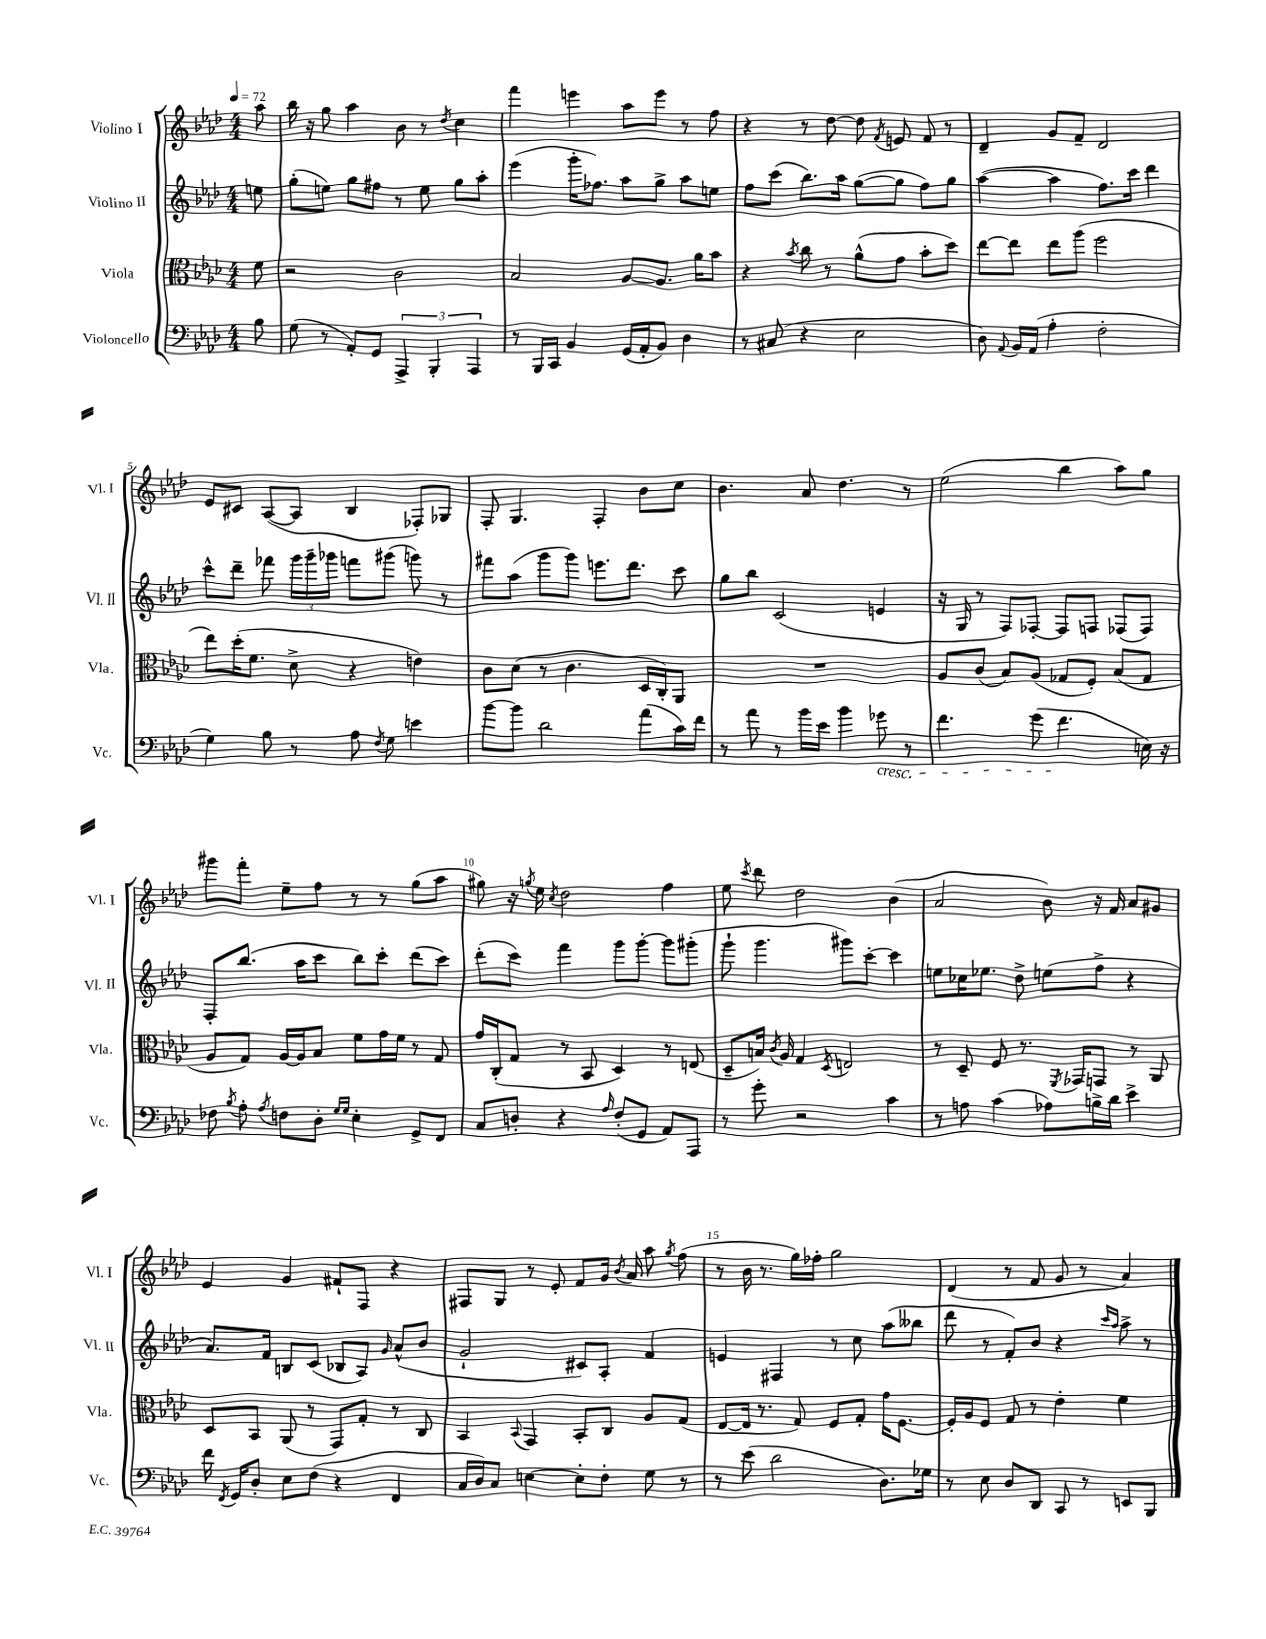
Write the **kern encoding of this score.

**kern	**kern	**kern	**kern
*staff4	*staff3	*staff2	*staff1
*clefF4	*clefC3	*clefG2	*clefG2
*k[b-e-a-d-]	*k[b-e-a-d-]	*k[b-e-a-d-]	*k[b-e-a-d-]
*M4/4	*M4/4	*M4/4	*M4/4
*MM72	*MM72	*MM72	*MM72
8B-\	8f\	8ee\	8aa-\
=	=	=	=
(8G\	2r	(8gg'\L	16bb-\
.	.	.	16r
8r	.	8ee\J)	8gg\
8AA-'/L)	.	8gg\L	4aa-\
8GG/J	.	8ff#\J	.
6AAA-^/	2c\	8r	8b-\
.	.	8ee\	8r
6BBB-'/	.	.	.
.	.	.	8qdd-/
.	.	8gg\L	4cc\
6AAA-/	.	.	.
.	.	8aa-'\J	.
=	=	=	=
8r	2B-/	(4eee-\	4fff\
16BBB-/LL	.	.	.
16CC/JJ	.	.	.
4BB-/	.	16ggg'\LK	4eee\
.	.	8.ff-\J)	.
(16GG/LL	[8A-/L	8aa-\L	8aa-\L
16AA-'/J	.	.	.
8BB-/J)	8.A-/]J	8gg^\J	8eee\J
4D-\	.	8aa-\L	8r
.	16a-\LK	.	.
.	8b-\J	8ee\J	8ff\
=	=	=	=
8r	4r	8ff\L	4r
(8C#/	.	(8ccc\J	.
.	8qb-/	.	.
4r	8cc\	8.bb-\L)	8r
.	8r	.	[8dd-\
.	.	16aa-\Jk	.
2E-\	(8a-^^\L	([8gg\L	8dd-\]
.	.	.	8qf/
.	8g\J	8gg\]J	8e/
.	8b-'\L	8ff\L)	8f/
.	8dd-\J)	8gg\J	8r
=	=	=	=
8D-\)	[8ee-\L	([4aa-\	4d-~/
8qqAA-/	.	.	.
16BB-/LL	8ee-\]J	.	.
(16AA-/JJ	.	.	.
4A-'\	8ee-\L	4aa-\]	8g/L
.	(8aa-\J	.	8f~/J
2F'\	2ff\	8.ff\L)	2d-/
.	.	16ccc\Jk	.
.	.	4ddd-\	.
=	=	=	=
4G\)	8ee-\L)	8ccc^^\L	8e-/L
.	(16dd-'\K	8ddd-~\J	8c#/J
.	8.f\J	.	.
8B-\	.	8fff-\	([8A-/L
8r	8d-^\	24ggg\LL	8A-/]J
.	.	24ggg~\	.
.	.	24ggg-\JJ	.
8A-\	4r	8fff\L	4B-/
8qF/	.	.	.
8G\	.	(8ggg#\J	.
4e\	4e\)	8ggg\)	8F-'/L)
.	.	8r	8G-/J
=	=	=	=
[8b-\L	8c\L	8fff#\L	8F'/
8b-\]J	(8d-\J	(8aa-\J	4.G/
2d-\	8r	8ggg\L	.
.	4.c\	8ggg\J)	.
.	.	8.eee\L	4F'/
.	.	8.ddd-\J	.
(8a-\L	16D-/LL	.	8b-\L
.	16C'/J)	.	.
16c\L)	8AA-/J	8ccc\	8cc\J
16f\JJ	.	.	.
=	=	=	=
8r	1r	8gg\L	4.b-\
8a-\	.	8bb-\J	.
8r	.	(2c/	.
16b-\LL	.	.	8a-/
16e-\JJ	.	.	.
4b-\	.	.	4.dd-\
8g-\	.	4e/	.
8r	.	.	8r
=	=	=	=
4.f\	8A-/L	16r	(2ee-\
.	.	16G/	.
.	(8c/J	8r	.
.	8B-/L)	8F/L)	.
(8g\	(8A-/J	[8F-'/J	.
4.f\	8G-/L	8F-/]L	4bb-\
.	8F'/J)	8F/J	.
.	(8B-/L	(8F-/L	8aa-\L)
16E\)	8G-/J	8F-/J)	8gg\J
16r	.	.	.
=	=	=	=
8F-\	8A-/L	8F'/L	8ggg#\L
8qB-/	.	.	.
8A-'\	8G/J)	(8.bb-/J	8fff'\J
8qA-/	.	.	.
8F\L	[16A-/LL	.	8ee-~\L
.	16A-/]J	16aa-\LK	.
8D-'\J	8B-/J	8ccc\J	8ff\J
16qqG/LL	.	.	.
16qqG/JJ	.	.	.
4E-'\	8f\L	8bb-\L)	8r
.	16g\L	8ccc'\J	8r
.	16f\JJ	.	.
8GG^/L	8r	(8ddd-\L	(8gg\L
8FF/J	8G/	8ccc\J)	8aa-\J
=	=	=	=
8C/L	16g/LL	(8ddd-'\L	8gg#\)
.	(16C'/J	.	.
8D'/J	8G/J	8ccc\J)	16r
.	.	.	8qgg/
.	.	.	16ee-\
.	.	.	8qcc/
4r	8r	4fff\	2dd-\
.	8BB-/	.	.
16qqA-/	.	.	.
(8F'/L	4D-/)	8ggg\L	.
8GG/J	.	[8ggg'\J	.
8AA-/L)	8r	8ggg\]L	4ff\
8AAA-/J	(8E/	(8ggg#'\J	.
=	=	=	=
8r	8D-~/L	8ggg`\	8ee-\
.	.	.	8qccc/
8g'\	16B/Jk)	4.ggg\	8ddd-\
.	8qc/	.	.
.	16A-/	.	.
2r	4G/	.	2dd-\
.	8qD-/	.	.
.	2E/	8ggg#\L)	.
.	.	[8ccc'\J	.
4c\	.	4ccc\]	(4b-\
=	=	=	=
8r	8r	8ee\L	2a-/
8A\	8D-~/	16cc-\K	.
.	.	8.ee-\J	.
(4c\	8F/	.	.
.	8.r	8dd-^\	.
8A-\L)	.	(8ee\L	8b-\)
.	8qFF/	.	.
.	16GG-/LK	.	.
16B^\L	8GG/J	8ff^\J	16r
16d-\JJ	.	.	16f/
4e-^\	8r	4r	8a-/L
.	8AA-/	.	8g#/J
=	=	=	=
16f\	8D-/L	8.a-/L)	4e-/
8qFF/	.	.	.
16GG/LK	.	.	.
8D-'/J	8BB-/J	.	.
.	.	16f/Jk	.
8E-\L	(8AA-/	8B/L	4g/
(8F\J	8r	(8c/J	.
4r	8GG/L)	8B-/L	8f#`/L
.	8G'/J	8A-/J)	8F/J
.	.	16qqg/	.
4FF/	8r	(8a-^^/L	4r
.	8C/	8b-/J	.
=	=	=	=
16C/LL	4BB-/	2g`/	8F#/L
16D-/J)	.	.	.
8C/J	.	.	8G/J
.	8qqBB-/	.	.
[4E\	4GG/	.	8r
.	.	.	8e-'/
8E'\]L	8BB-'/L	8c#/L)	8f/L
8F'\J	8C/J	8A-'/J	16g/Jk
.	.	.	8qb-/
.	.	.	16a-/
8G\	8A-/L	4f/	8aa-\
.	.	.	8qgg/
8r	(8G/J	.	(8ff\
=	=	=	=
8r	[8E-/L	4e/	8r
(8e-\	16E-/]Jk	.	16b-\
.	8.r	.	8.r
2d-\	.	4F#/	.
.	8G/)	.	16gg\LL)
.	.	.	16ff-'\JJ
.	8F/L	8r	2gg\
.	8G'/J	8cc\	.
8.D-\L)	16g\LK	(8aa-\L	.
.	[8.F\J	.	.
.	.	8bb--\J	.
16G-\Jk	.	.	.
=	=	=	=
8r	16F'/]LL	8ddd-\	(4d-/
.	16A-/J	.	.
8E-\	8F/J	8r	.
8D-/L	8G/	8f'/L)	8r
8DD-/J	8r	8b-/J	8f/
8CC/	4e-'\	4r	8g/
8r	.	.	8r
.	.	16qqccc/LL	.
.	.	16qqaa-/JJ	.
8EE/L	4f\	8aa-^\	4a-/)
8BBB-/J	.	8r	.
==	==	==	==
*-	*-	*-	*-
